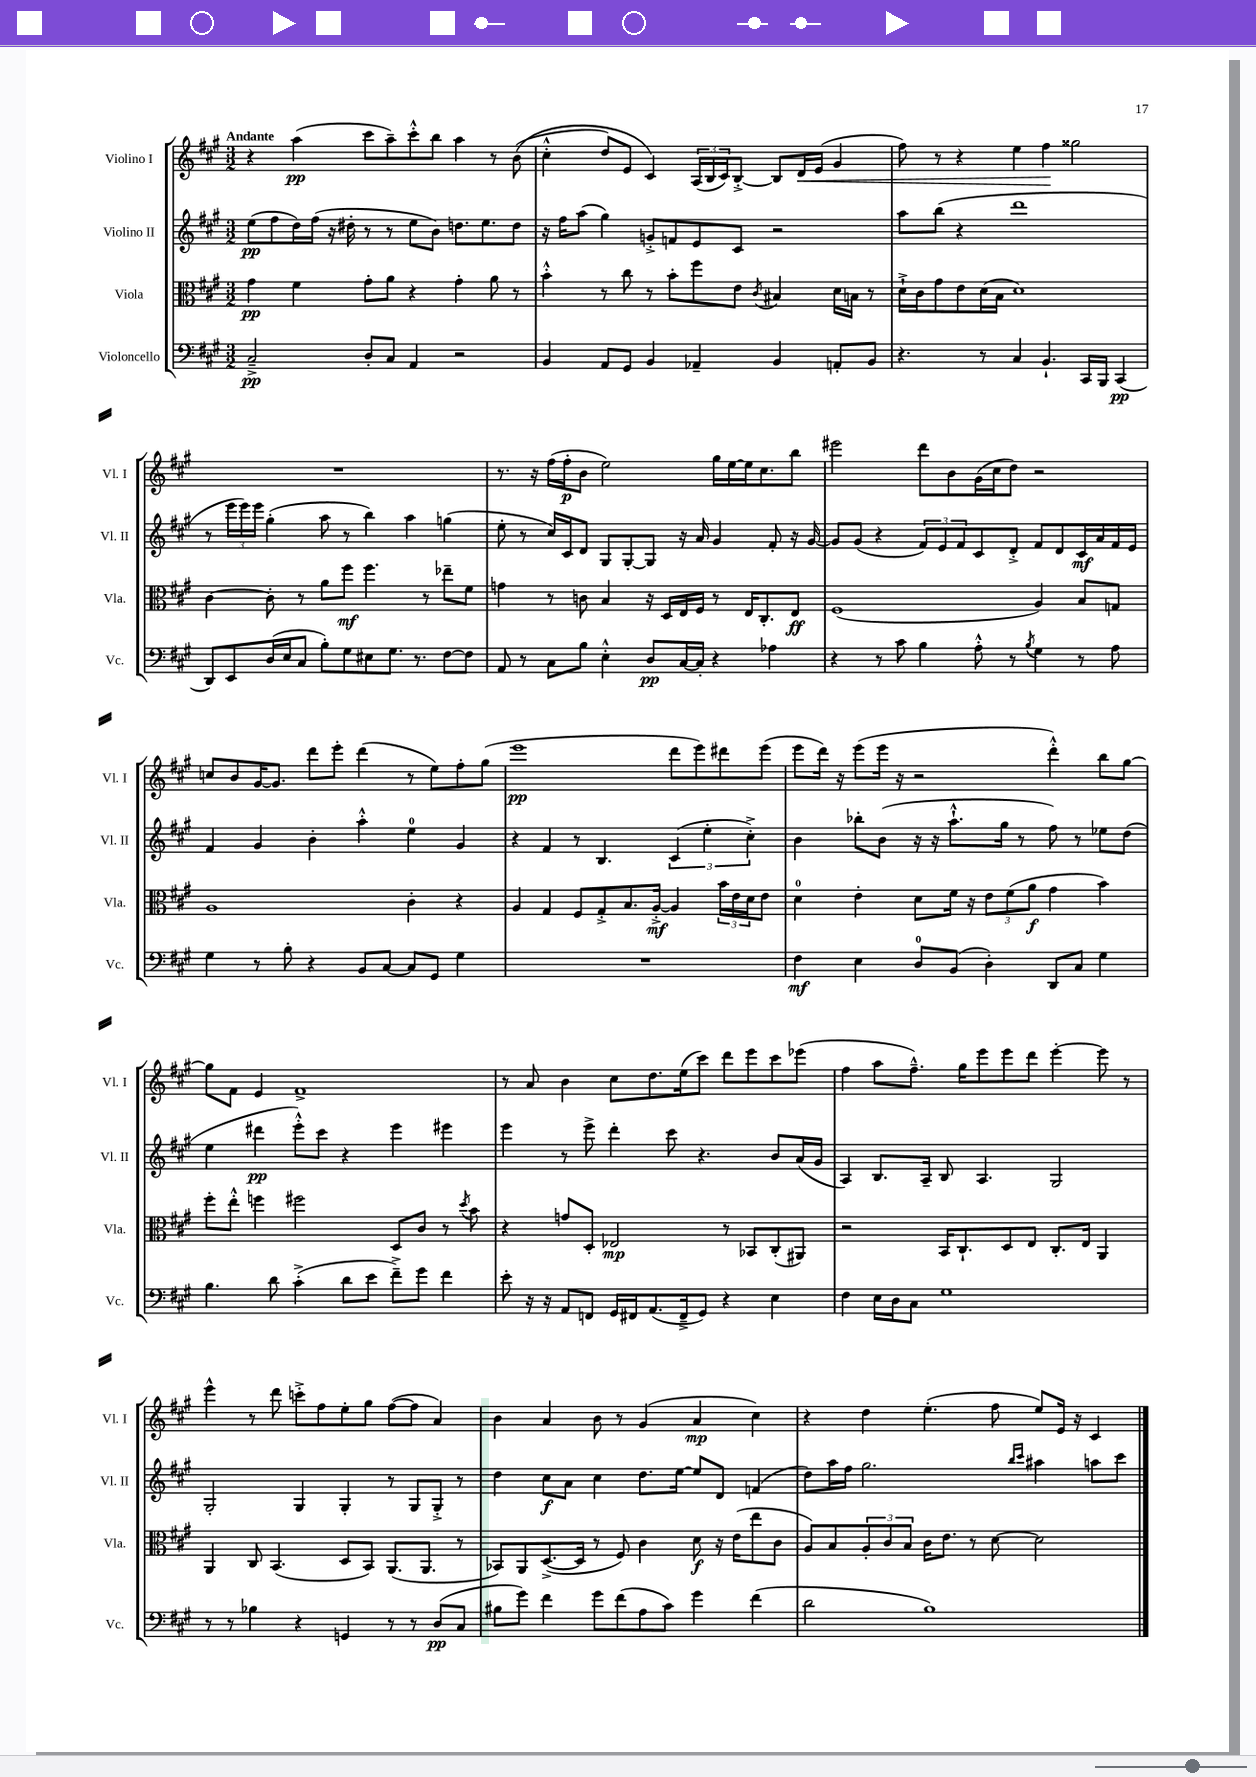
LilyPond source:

<<
\new StaffGroup <<
\new Staff = "s0" \with { instrumentName = "Violino I" shortInstrumentName = "Vl. I" } {
    \clef treble \key a \major \numericTimeSignature \time 3/2 \tempo "Andante"
    r4 a''4\pp( cis'''8 a''8--) cis'''8-.-^ b''8 a''4 r8 b'8(\( |
    cis''4-.-^ d''8) e'8 cis'4\) \tuplet 3/2 { a16( b16 cis'16) } b8~-.-> b8 d'16\< e'16( gis'4 |
    fis''8) r8 r4 e''4 fis''4\! gisis''2 |
    R1. |
    r8. r16 fis''16( fis''16-.\p b'8 e''2) gis''16 e''16~ e''16 cis''8. b''8 |
    eis'''2 d'''8 b'8 gis'16( cis''16 d''8) r2 |
    c''8 b'8 gis'16~ gis'8. d'''8 e'''8-. d'''4( r8 e''8) fis''8-. gis''8( |
    e'''1\pp d'''8 e'''8) dis'''8 e'''8( |
    e'''8 d'''16) r16 e'''8( e'''16 r16 r2 d'''4-.-^) b''8 gis''8~ |
    gis''8 fis'8 e'4 fis'1-> |
    r8 a'8 b'4 cis''8 d''8. e''16( cis'''8) d'''8 e'''8 cis'''8 ees'''8( |
    fis''4 a''8 fis''8.---^) gis''16 e'''8 e'''8 d'''8 e'''4~-. e'''8 r8 |
    e'''4-^ r8 d'''8 c'''8-.-> fis''8 e''8-. gis''8 fis''8~( fis''8 a'4) |
    b'4 a'4 b'8 r8 gis'4( a'4\mp cis''4) |
    r4 d''4 e''4.-.( fis''8 e''8) e'16 r16 cis'4 \bar "|." |
}
\new Staff = "s1" \with { instrumentName = "Violino II" shortInstrumentName = "Vl. II" } {
    \clef treble \key a \major \numericTimeSignature \time 3/2
    e''8\pp( fis''8 d''16) fis''16( r16 dis''16-. r8 r8 e''8 b'8) d''8. e''8. d''8 |
    r16 fis''16 a''8( gis''4) g'8-.-> f'8 e'8 cis'8 r2 |
    a''8 b''8( r4 d'''1 |
    r8 \tuplet 3/2 { e'''16 e'''16) e'''16 } gis''4-.( a''8 r8 b''4) a''4 g''4( |
    e''8-. r8 cis''16) cis'16 d'8 gis8 gis8~-. gis8 r16 a'16 gis'4 fis'8-. r16 gis'16~ |
    gis'8 gis'8( r4 \tuplet 3/2 { fis'8) e'8 fis'8 } cis'8 d'8-.-> fis'8 d'8 cis'16\mf a'16 fis'16 e'16 |
    fis'4 gis'4 b'4-. a''4-.-^ e''4-0 gis'4 |
    r4 fis'4 r8 b4. \tuplet 3/2 { cis'4( e''4-. cis''4-.->) } |
    b'4 bes''8-. b'8( r16 r16 a''8.-!-^ gis''16 r8 fis''8) r8 ees''8 d''8( |
    e''4 dis'''4\pp e'''8-.-^) cis'''8 r4 e'''4 eis'''4 |
    e'''4 r8 e'''8-> d'''4-. cis'''8 r4. b'8 a'16( gis'16 |
    a4) b8. a16-- b8 a4. gis2 |
    gis2-. gis4 gis4-. r8 gis8 gis8-.-> r8 |
    d''4 cis''8\f a'8 cis''4 d''8. e''16~ e''8 d'8 f'4( |
    d''8) a''16 fis''16 gis''2. \grace { b''16 cis'''16 } ais''4 a''8 cis'''8 \bar "|." |
}
\new Staff = "s2" \with { instrumentName = "Viola" shortInstrumentName = "Vla." } {
    \clef alto \key a \major \numericTimeSignature \time 3/2
    gis'4\pp fis'4 gis'8-. a'8 r4 gis'4-. a'8 r8 |
    b'4-.-^ r8 cis''8 r8 b'8-. fis''8 e'8 \acciaccatura { cis'8 } bis4 d'16 b16 r8 |
    d'16-!-> cis'16 gis'8 e'8 d'16( b16 d'1) |
    cis'4~ cis'8-. r8 a'8 fis''8\mf fis''4. r8 ees''8-- fis'8 |
    g'4 r8 c'8 b4 r16 d16 e16 fis16 r8 e16 cis8.-. e8\ff |
    fis1( a4) b8 g8 |
    a1 cis'4-. r4 |
    a4 gis4 fis8 gis8-.-> b8. a16~-.->\mf a4 \tuplet 3/2 { b'16 e'16 d'16 } e'8 |
    d'4-0 e'4-. d'8 fis'16 r16 \tuplet 3/2 { e'8 fis'8( a'8\f } gis'4 b'4) |
    fis''8-. e''8-.-^ f''4 fis''2 d8 cis'8 r8 \acciaccatura { d''8 } b'8 |
    r4 g'8 d8-. ees2\mp r8 bes,8 cis8-.( ais,8) |
    r2 b,16 cis8.-! d8 e8 cis8.-. e16 a,4 |
    a,4 cis8 b,4.( d8 b,8) a,8.( a,8. r8 |
    bes,8) a,8 d8.~->( d16 r8 fis8) cis'4 d'8\f r16 e'16( e''8 cis'8 |
    a8) b8 \tuplet 3/2 { a8-. cis'8 b8 } cis'16 e'8. r8 d'8~ d'2 \bar "|." |
}
\new Staff = "s3" \with { instrumentName = "Violoncello" shortInstrumentName = "Vc." } {
    \clef bass \key a \major \numericTimeSignature \time 3/2
    cis2--->\pp d8-. cis8 a,4 r2 |
    b,4 a,8 gis,8 b,4 aes,4-- b,4 a,8-. b,8 |
    r4. r8 cis4 b,4.-! cis,16 b,,16 cis,4\pp( |
    d,8) e,8 d16( e16 cis8 b8-.) gis8 eis8 gis8. r8. fis8~ fis8 |
    a,8 r8 cis8 b8 e4-.-^ d8\pp cis16~ cis16-. r4 aes4 |
    r4 r8 cis'8 b4 a8-.-^ r8 \acciaccatura { b8 } gis4 r8 a8 |
    gis4 r8 b8-. r4 b,8 cis8~ cis8 gis,8 gis4 |
    R1. |
    fis4\mf e4 d8-0 b,8( d4-.) d,8 cis8 gis4 |
    b4. d'8 cis'4-.->( d'8 e'8 fis'8--->) gis'8 fis'4 |
    e'8-. r16 r16 a,8 f,8 gis,16 fis,16 a,8.( fis,16---> gis,8) r4 e4 |
    fis4 e16 d16 cis8 gis1 |
    r8 r8 bes4 r4 g,4 r8 r8 d8\pp( cis8 |
    bis8 gis'8) fis'4 gis'8 fis'8( a8 cis'8) gis'4 fis'4( |
    d'2 b1) \bar "|." |
}
>>
>>
\layout { \context { \Score \remove "Bar_number_engraver" } }
